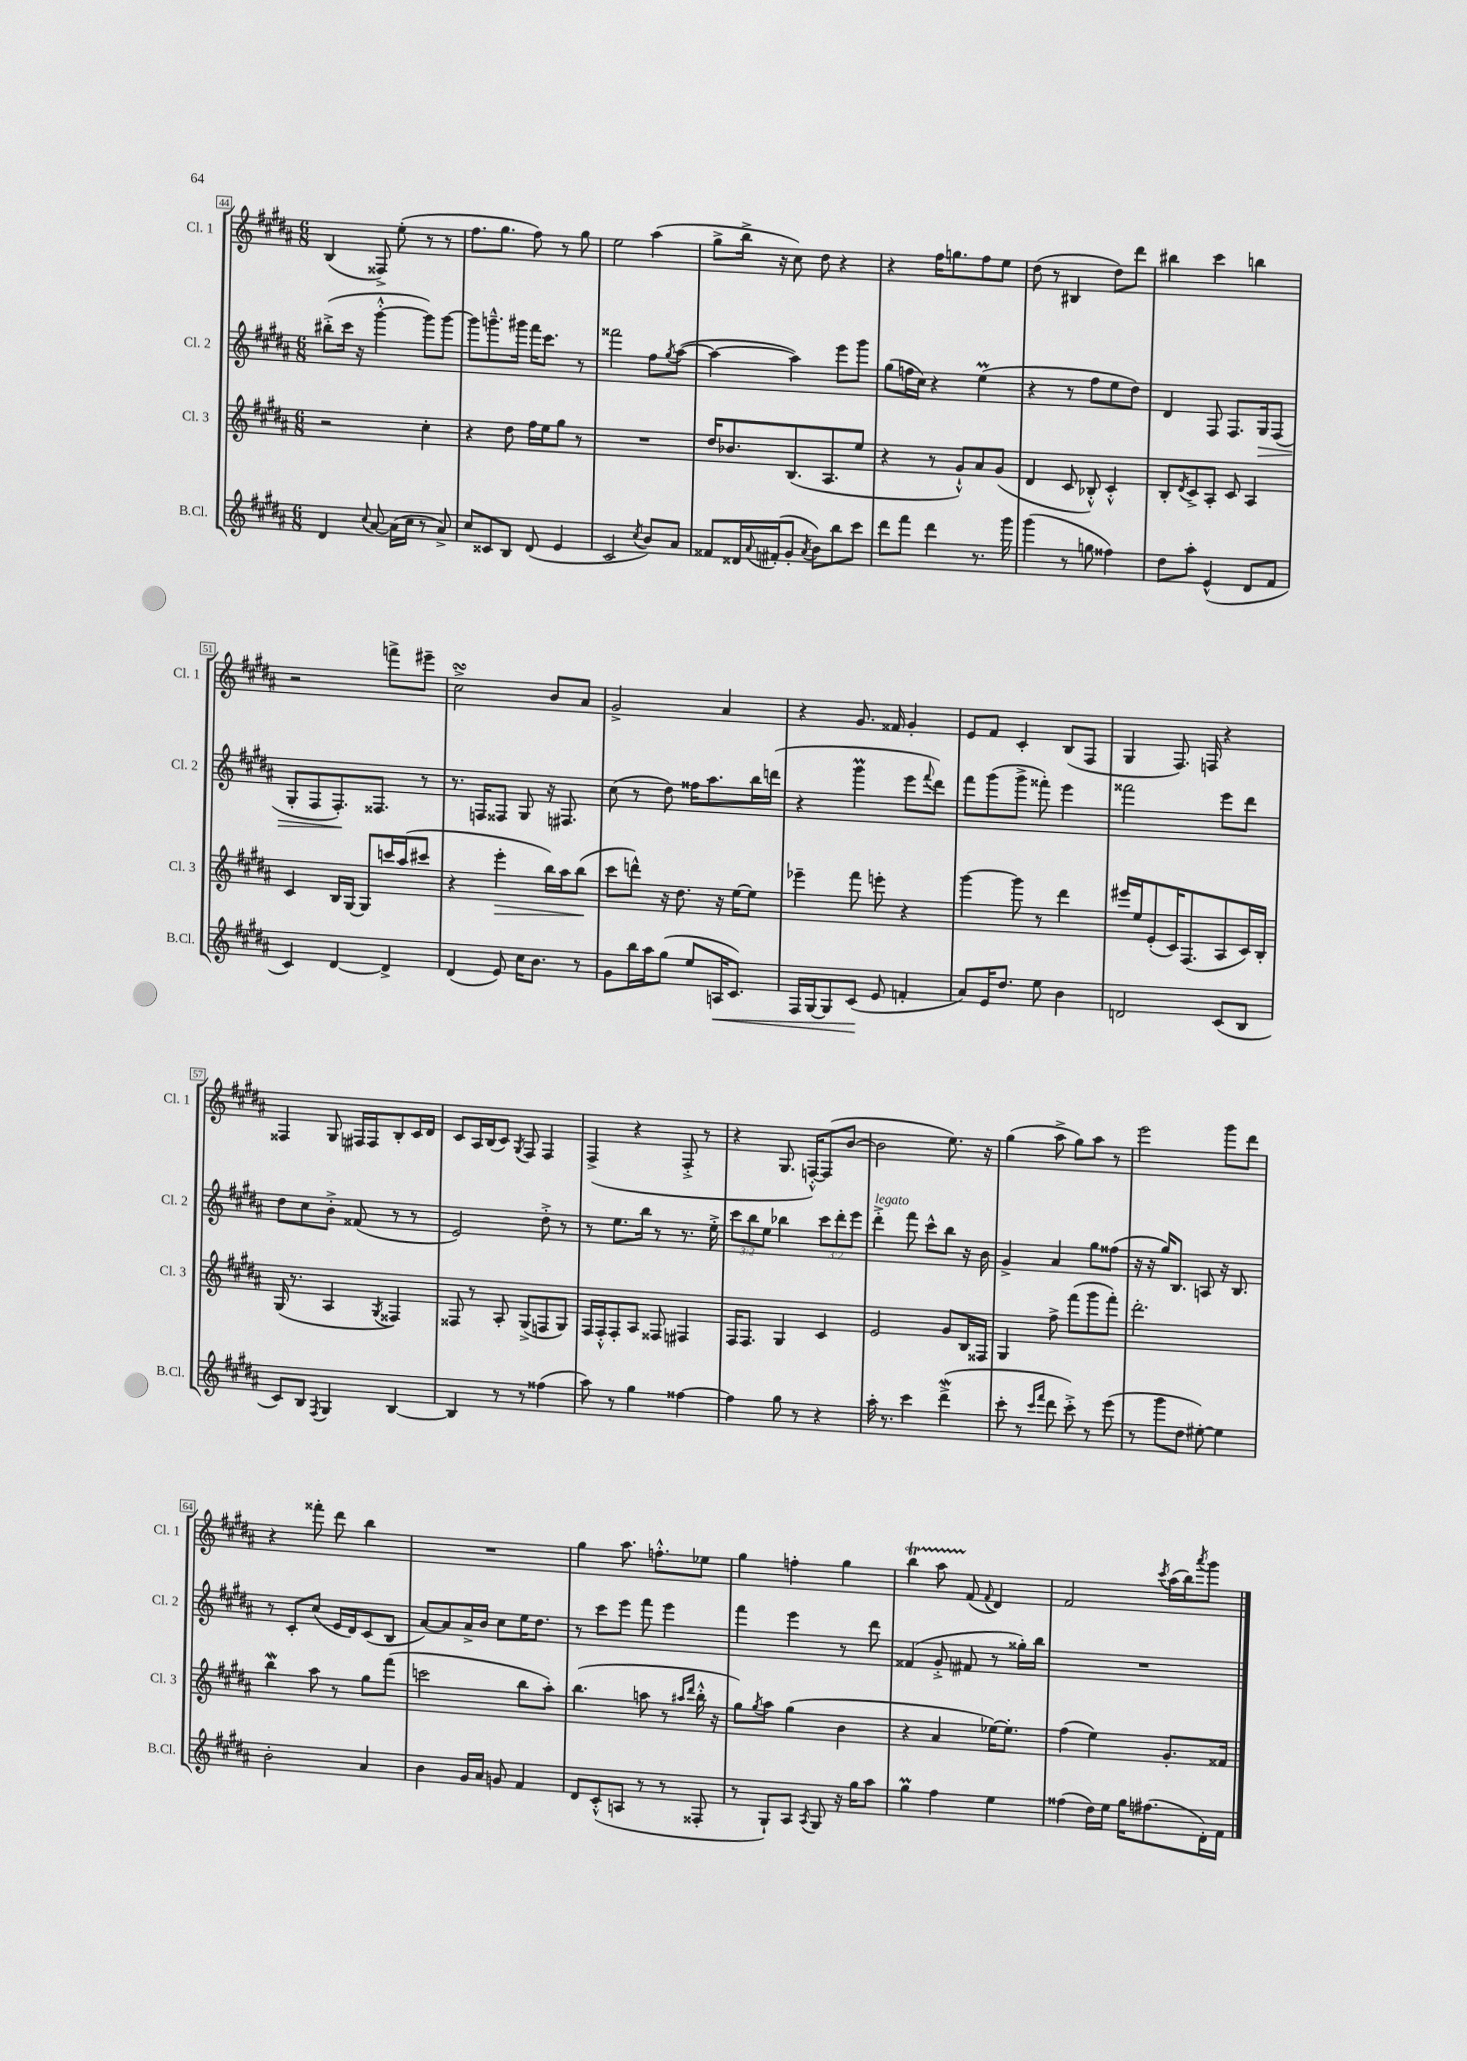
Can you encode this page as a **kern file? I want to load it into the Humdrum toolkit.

**kern	**dynam	**kern	**dynam	**kern	**dynam	**kern
*part4	*part4	*part3	*part3	*part2	*part2	*part1
*staff4	*staff4	*staff3	*staff3	*staff2	*staff2	*staff1
*I"B.Cl.	*	*I"Cl. 3	*	*I"Cl. 2	*	*I"Cl. 1
*I'B.Cl.	*	*I'Cl. 3	*	*I'Cl. 2	*	*I'Cl. 1
*clefG2	*	*clefG2	*	*clefG2	*	*clefG2
*k[f#c#g#d#a#]	*	*k[f#c#g#d#a#]	*	*k[f#c#g#d#a#]	*	*k[f#c#g#d#a#]
*M6/8	*	*M6/8	*	*M6/8	*	*M6/8
=44	=44	=44	=44	=44	=44	=44
4d#/	.	2r	.	(8bb#X'^\L	.	(4B/
.	.	.	.	16ccc#\Jk	.	.
.	.	.	.	16r	.	.
8qqcc#/	.	.	.	.	.	.
[8a#/	.	.	.	[4ggg#'^^\	.	8F##X^/)
(16a#\LL]	.	.	.	.	.	(8ee'\
16cc#\JJ	.	.	.	.	.	.
8r	.	4cc#'\	.	8ggg#\L])	.	8r
8a#^/)	.	.	.	[8ggg#\J	.	8r
=45	=45	=45	=45	=45	=45	=45
8cc#/L	.	4r	.	8ggg#\L]	.	8.ff#\L
8c##X/	.	.	.	8.gggn~^^\	.	.
.	.	.	.	.	.	8.gg#\J
8B/J	.	8dd#\	.	.	.	.
.	.	.	.	16ggg#X\Jk	.	.
(8d#/	.	16ff#\LL	.	16fff#\KL	.	8ff#\)
.	.	16ee\J	.	8.ccc#\J	.	.
4e/	.	8gg#\J	.	.	.	8r
.	.	8r	.	8r	.	8gg#\
=46	=46	=46	=46	=46	=46	=46
2c#/	.	2.r	.	2fff##X\	.	2ee\
8qcc#/	.	.	.	.	.	.
8b/L)	.	.	.	8ff#\L	.	(4aa#\
.	.	.	.	8qgg#/	.	.
8a#/J	.	.	.	([8aa#\J	.	.
=47	=47	=47	=47	=47	=47	=47
8f##X/L	.	16dd#/KL	.	4aa#\_	.	8gg#^\L
.	.	8.b-X/	.	.	.	.
16d##X/L	.	.	.	.	.	16bb^\Jk
8qqa#/	.	.	.	.	.	.
(16f#X'/J	.	.	.	.	.	16r
8g#'/J	.	(8.B/	.	4aa#\])	.	8cc#\)
8qa#/	.	.	.	.	.	.
8b\L)	.	.	.	.	.	8dd#\
.	.	8.A#/	.	.	.	.
8bb\	.	.	.	8eee\L	.	4r
8ccc#\J	.	8ee/J	.	8ggg#\J	.	.
=48	=48	=48	=48	=48	=48	=48
8ddd#\L	.	4r	.	(8gg#\L	.	4r
8fff#\J	.	.	.	16ffn\L	.	.
.	.	.	.	16cc#\JJ)	.	.
4ddd#\	.	8r	.	4r	.	16ff#\KL
.	.	.	.	.	.	8.ggn\
.	.	8g#`^^/L)	.	.	.	.
8.r	.	8a#/	.	(4eeM\	.	8ff#\
.	.	(8g#/J	.	.	.	8ee\J
16ggg#\	.	.	.	.	.	.
=49	=49	=49	=49	=49	=49	=49
(4ggg#\	.	4d#/	.	4r	.	(8dd#\
.	.	.	.	.	.	8r
8r	.	8c#/	.	8r	.	4B#X/
8ggn\	.	8B-X'^^/)	.	8ff#\L	.	.
4ff##X\)	.	4c#'^^/	.	8ee\	.	8dd#\L)
.	.	.	.	8dd#\J)	.	8ddd#\J
=50	=50	=50	=50	=50	=50	=50
8dd#\L	.	8B'/L	.	4d#/	.	4bb#X\
.	.	8qd#/	.	.	.	.
8aa#'\J	.	8c#^/	.	.	.	.
(4e^^/	.	8A#'/J	.	8F#/	.	4ccc#\
.	.	8c#/	.	8.F#/L	.	.
8d#/L	.	4A#/	.	.	.	4bbn\
!	!	!	!	!	!LO:HP:b	!
.	.	.	.	16G#/k	>	.
8f#/J	.	.	.	(8F#/J	.	.
!!LO:LB:g=z
=51	=51	=51	=51	=51	=51	=51
4c#/)	.	4c#/	.	8G#'/L	.	2r
.	.	.	.	8F#/	.	.
[4d#/	.	16B/LL	.	8.F#'/)	.	.
.	.	[16G#/JJ	.	.	.	.
.	.	8G#/L]	.	.	.	.
.	.	.	.	8.F##X/J	]	.
4d#^/]	.	16cccn/L	.	.	.	8fffn^\L
.	.	(16aa#/J	.	.	.	.
.	.	8ccc#X/J	.	8r	.	8eee#X~\J
=52	=52	=52	=52	=52	=52	=52
(4d#/	.	4r	.	8.r	.	2cc#sSSS^\
.	.	.	.	16Fn/KL	.	.
!	!	!	!LO:HP:b	!	!	!
8e/)	.	4eee'\	>	8F##X/J	.	.
16cc#\KL	.	.	.	8G#/	.	.
8.b\J	.	.	.	.	.	.
.	.	16bb\LL)	.	16r	.	8b/L
.	.	16aa#\J	.	8.F#X/	.	.
8r	.	(8bb\J	.	.	.	8a#/J
.	.	.	]	.	.	.
=53	=53	=53	=53	=53	=53	=53
8g#\L	.	8ccc#\L	.	(8cc#\	.	2g#^/
16bb\L	.	8dddn^^\J)	.	8r	.	.
16aa#\J	.	.	.	.	.	.
(8gg#\J	.	16r	.	8dd#\)	.	.
.	.	8.dd#\	.	.	.	.
8ee/L	.	.	.	16ff##X\KL	.	.
.	.	.	.	8.aa#\	.	.
!	!LO:HP:b	!	!	!	!	!
16An/K	<	16r	.	.	.	4a#/
8.c#/J)	.	[16ee\KL	.	.	.	.
.	.	8ee\J]	.	16bb\L	.	.
.	.	.	.	(16dddn\JJ	.	.
=54	=54	=54	=54	=54	=54	=54
16F#/LL	.	4eee-X~\	.	4r	.	4r
[16G#/J	.	.	.	.	.	.
8G#/]	.	.	.	.	.	.
(8c#/J	.	8fff#\	.	4ggg#M\	.	8.g#/
8e/	[	8eeen'\	.	.	.	.
.	.	.	.	.	.	16f##X/
4fn'/	.	4r	.	8eee\L	.	4g#'/
.	.	.	.	8qqfff#/	.	.
.	.	.	.	8ddd#\J)	.	.
=55	=55	=55	=55	=55	=55	=55
8a#/L)	.	[4ggg#\	.	8fff#\L	.	8e/L
16e/K	.	.	.	(8ggg#\	.	8f#/J
8.dd#/J	.	.	.	.	.	.
.	.	8ggg#\]	.	8ggg#^\J	.	4c#'/
8ee\	.	8r	.	8fff##X'\)	.	.
4b\	.	4ddd#\	.	4eee\	.	(8B/L
.	.	.	.	.	.	8F#/J
=56	=56	=56	=56	=56	=56	=56
2dn/	.	16eee#X/LL	.	2fff##X\	.	4G#/
.	.	16ee/J	.	.	.	.
.	.	(8e'/	.	.	.	.
.	.	16c#/K)	.	.	.	8.F#/)
.	.	(8.F#/	.	.	.	.
.	.	.	.	.	.	16Fn/
(8c#/L	.	8A#/	.	8eee\L	.	4r
8B/J	.	16c#/L)	.	8ddd#\J	.	.
.	.	16B'/JJ	.	.	.	.
!!LO:LB:g=z
=57	=57	=57	=57	=57	=57	=57
8c#/L)	.	(16G#/	.	8dd#\L	.	4F##X/
.	.	8.r	.	.	.	.
8B/J	.	.	.	8cc#\	.	.
8qF#/	.	.	.	.	.	.
4G#/	.	4A#/	.	8b'^\J	.	8G#/
.	.	.	.	(8f##X/	.	16F#X/LL
.	.	.	.	.	.	16F#/J
.	.	8qG#/	.	.	.	.
[4B/	.	4F##X/)	.	8r	.	8B'/
.	.	.	.	8r	.	16c#/L
.	.	.	.	.	.	16d#/JJ
=58	=58	=58	=58	=58	=58	=58
4B/]	.	8F##X/	.	2e/)	.	8c#/L
.	.	8r	.	.	.	16A#/L
.	.	.	.	.	.	(16B/J
8r	.	8A#'/	.	.	.	8c#/J)
.	.	.	.	.	.	8qG#/
8r	.	(8G#^/L	.	.	.	8F#/
(4ff##X\	.	8Fn/	.	8dd#'^\	.	4F#/
.	.	8G#/J)	.	8r	.	.
=59	=59	=59	=59	=59	=59	=59
8aa#\)	.	16F#/LL	.	8r	.	(4F#^/
.	.	16F#'^^/J	.	.	.	.
8r	.	8F#'/	.	8.ee\L	.	.
4gg#\	.	8A#/J	.	.	.	4r
.	.	.	.	16bb\Jk	.	.
.	.	8F##X/	.	8r	.	.
[4ff##X\	.	4F#X/	.	8.r	.	8F#'^/
.	.	.	.	.	.	8r
.	.	.	.	16ee'^\	.	.
=60	=60	=60	=60	=60	=60	=60
4ff##\]	.	16F#/KL	.	12ccc#\L	.	4r
.	.	8.F#/J	.	.	.	.
.	.	.	.	12bb\	.	.
.	.	.	.	12ee\J	.	.
8gg#\	.	4G#/	.	4bb-X\	.	8.G#/
8r	.	.	.	.	.	.
.	.	.	.	.	.	[16Fn'^^/KL)
4r	.	4c#/	.	12ccc#\L	.	(8F/]
.	.	.	.	12ddd#'\	.	.
.	.	.	.	.	.	[8b/J
.	.	.	.	12eee\J	.	.
=61	=61	=61	=61	=61	=61	=61
!	!	!	!	!LO:TX:a:i:t=legato	!	!
16aa#'\	.	2e/	.	4ddd#'^\	.	2b\]
8.r	.	.	.	.	.	.
4ccc#\	.	.	.	8fff#\	.	.
.	.	.	.	8ccc#^^\L	.	.
(4ddd#W^\	.	8g#/L	.	8bb\J	.	8.ee\)
.	.	16B/L	.	16r	.	.
.	.	16F##X/JJ	.	16b\	.	16r
=62	=62	=62	=62	=62	=62	=62
8ccc#'\	.	4G#/	.	4g#^/	.	(4gg#\
8r	.	.	.	.	.	.
16qqccc#/LL	.	.	.	.	.	.
16qqfff#/JJ	.	.	.	.	.	.
8ddd#\	.	8ff#^\	.	4a#/	.	8aa#^\
8ccc#'^\)	.	(8fff#\L	.	.	.	8gg#\L)
8r	.	8ggg#\	.	8gg#\L	.	8aa#\J
(8eee\	.	8fff#'\J)	.	(8ff##X\J	.	8r
=63	=63	=63	=63	=63	=63	=63
8r	.	2.ddd#'\	.	16r	.	2eee\
.	.	.	.	16r	.	.
8ggg#\L	.	.	.	16gg#/KL)	.	.
.	.	.	.	8.B/J	.	.
8dd#\J	.	.	.	.	.	.
[8ee#X'\)	.	.	.	8An/	.	.
4ee#\]	.	.	.	16r	.	8ggg#\L
.	.	.	.	8.B/	.	.
.	.	.	.	.	.	8ddd#\J
!!LO:LB:g=z
=64	=64	=64	=64	=64	=64	=64
2b'\	.	4bbw\	.	8r	.	4r
.	.	.	.	8c#'/L	.	.
.	.	8aa#\	.	(8cc#/J	.	8fff##X'\
.	.	8r	.	16e/LL	.	8ddd#\
.	.	.	.	16d#/J)	.	.
4a#/	.	8gg#\L	.	(8c#/	.	4bb\
.	.	(8fff#\J	.	8B/J	.	.
=65	=65	=65	=65	=65	=65	=65
4b\	.	2cccn\	.	[8a#/L)	.	2.r
.	.	.	.	8a#/]	.	.
16g#/LL	.	.	.	16a#^/L	.	.
16a#/JJ	.	.	.	16b/JJ	.	.
8gn/	.	.	.	8cc#\L	.	.
4f#/	.	8bb\L	.	16ee\K	.	.
.	.	.	.	8.dd#\J	.	.
.	.	8aa#'\J)	.	.	.	.
=66	=66	=66	=66	=66	=66	=66
8d#/L	.	(4.bb\	.	8r	.	4gg#\
(8c#'^^/	.	.	.	8ccc#\L	.	.
8An/J	.	.	.	8eee\J	.	8.aa#\
8r	.	8aan\	.	8fff#\	.	.
.	.	.	.	.	.	8.ffn'^^\L
8r	.	8r	.	4eee\	.	.
.	.	16qqaa#X/LL	.	.	.	.
.	.	16qqddd#/JJ	.	.	.	.
8F##X'/	.	16bb'^^\	.	.	.	8ee-X\J
.	.	16r	.	.	.	.
=67	=67	=67	=67	=67	=67	=67
8r	.	8gg#\L)	.	4fff#\	.	4gg#\
.	.	8qgg#/	.	.	.	.
8G#`/L)	.	8aa#\J	.	.	.	.
8A#/J	.	(4gg#\	.	4eee\	.	4ffn'\
8qA#/	.	.	.	.	.	.
8G#/	.	.	.	.	.	.
16r	.	4b\	.	8r	.	4gg#\
16gg#\KL	.	.	.	.	.	.
8aa#\J	.	.	.	8ddd#\	.	.
=68	=68	=68	=68	=68	=68	=68
4gg#M\	.	4r	.	(4f##X/	.	4bbT\
4ff#\	.	4a#/	.	8g#'^/	.	8aa#TTT\
.	.	.	.	8f#X/	.	(8f#/
.	.	.	.	.	.	8qqf#/
4ee\	.	[16ee-X\KL)	.	8r	.	4d#/)
.	.	8.ee-'\J]	.	.	.	.
.	.	.	.	16gg##X'\LL)	.	.
.	.	.	.	16bb\JJ	.	.
=69	=69	=69	=69	=69	=69	=69
(4ff##X\	.	(4ff#\	.	2.r	.	2f#/
16dd#\LL)	.	4ee\)	.	.	.	.
16ee\JJ	.	.	.	.	.	.
16gg#\KL	.	.	.	.	.	.
(8.ff#X\	.	.	.	.	.	.
.	.	.	.	.	.	8qccc#/
.	.	8.g#'/L	.	.	.	(16aa#\LL
.	.	.	.	.	.	16bb\J)
.	.	.	.	.	.	8qaaa#/
16d#'\L)	.	.	.	.	.	8ggg#\J
16f#\JJ	.	16f##X/Jk	.	.	.	.
==	==	==	==	==	==	==
*-	*-	*-	*-	*-	*-	*-
